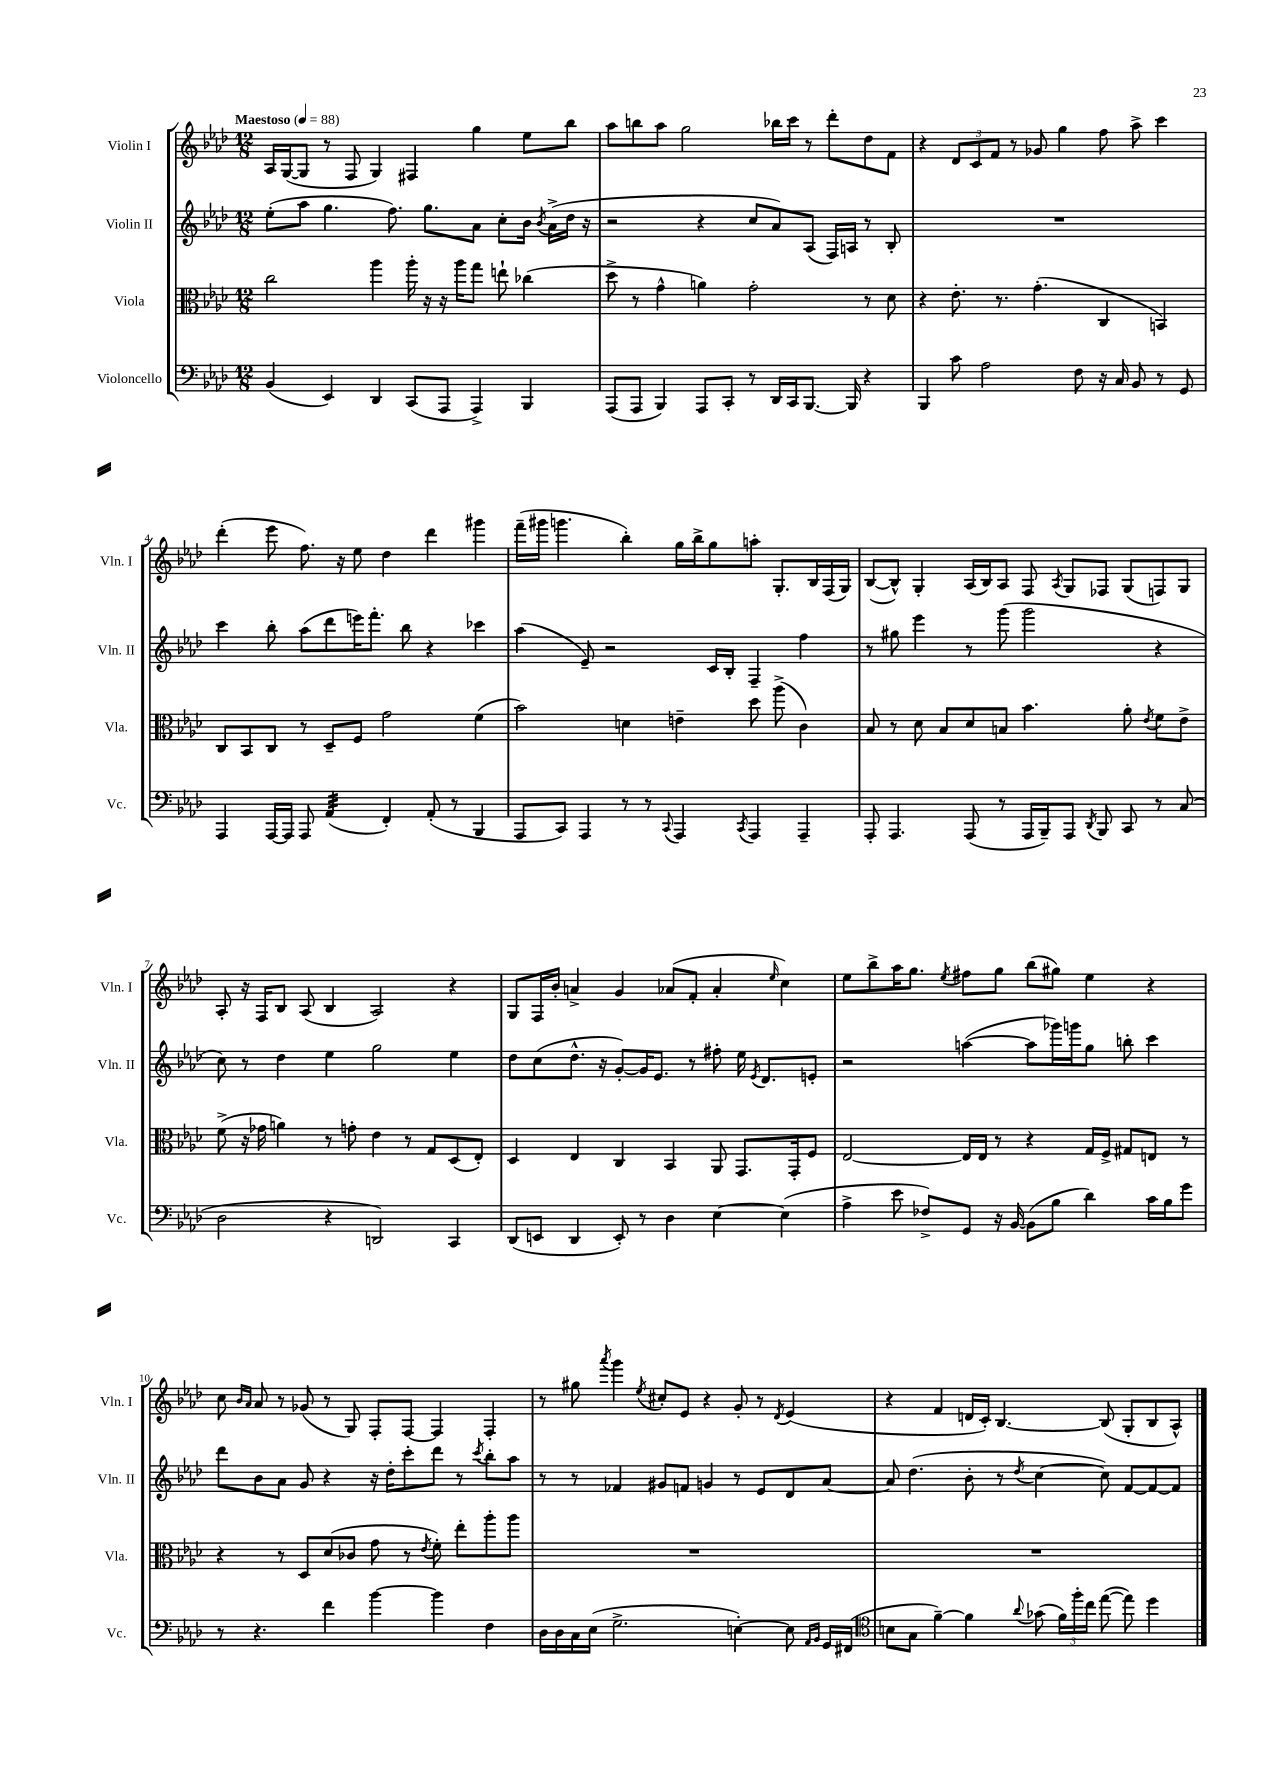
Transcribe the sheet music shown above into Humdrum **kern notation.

**kern	**kern	**kern	**kern
*staff4	*staff3	*staff2	*staff1
*clefF4	*clefC3	*clefG2	*clefG2
*k[b-e-a-d-]	*k[b-e-a-d-]	*k[b-e-a-d-]	*k[b-e-a-d-]
*M12/8	*M12/8	*M12/8	*M12/8
*MM88	*MM88	*MM88	*MM88
(4BB-/	2cc\	(8ee-'\L	16A-/LL
.	.	.	([16G/J
.	.	8aa-\J	8G/]J
4EE-/)	.	4.gg\	8r
.	.	.	8F/
4DD-/	4aa-\	.	4G/)
.	.	8.ff\)	.
(8CC/L	16aa-'\	.	4F#/
.	16r	8.gg\L	.
8AAA-/J	16r	.	.
.	16aa-\LK	.	.
4AAA-^/)	8gg\J	8a-\J	4gg\
.	8ee`\	8cc'\L	.
4BBB-/	(4cc-\	16b-\Jk	8ee-\L
.	.	8qb-/	.
.	.	(16a-^\LL	.
.	.	16dd-\JJ	8bb-\J
.	.	16r	.
=	=	=	=
(8AAA-/L	8dd-^\	2r	8aa-\L
8AAA-/J	8r	.	8bb\
4BBB-/)	4g^^\	.	8aa-\J
.	.	.	2gg\
8AAA-/L	4a\)	4r	.
8CC'/J	.	.	.
8r	2g'\	8cc/L	.
16DD-/LL	.	8a-/)	16bb-\LL
16CC/J	.	.	16ccc\JJ
[8.BBB-/J	.	(8A-/J	8r
.	.	16F/LL)	8ddd-'\L
16BBB-/]	.	16A/JJ	.
4r	8r	8r	8dd-\
.	8d-\	8B-'/	8f\J
=	=	=	=
4BBB-/	4r	1.r	4r
8c\	8.e-'\	.	12d-/L
.	.	.	12c/
2A-\	.	.	.
.	.	.	12f/J
.	8.r	.	.
.	.	.	8r
.	(4.g'\	.	8g-/
.	.	.	4gg\
8F\	.	.	.
16r	4C/	.	8ff\
16C/	.	.	.
8BB-/	.	.	8aa-^\
8r	4BB/)	.	4ccc\
8GG/	.	.	.
=	=	=	=
4AAA-/	8C/L	4ccc\	(4ddd-'\
.	8BB-/	.	.
[16AAA-/LL	8C/J	8bb-'\	8eee-\
16AAA-/]JJ	.	.	.
8AAA-/	8r	(8aa-\L	8.ff\)
(4AA-/	8D-~/L	8ddd-\	.
.	.	.	16r
.	8F/J	16eee\K)	8ee-\
.	.	8.fff'\J	.
4FF'/)	2g\	.	4dd-\
.	.	8bb-\	.
(8AA-'/	.	4r	4ddd-\
8r	.	.	.
4BBB-/	(4f\	4ccc-\	4ggg#\
=	=	=	=
8AAA-/L	2b-\)	(4aa-\	(16fff~\LL
.	.	.	16ggg#\JJ
8CC/J)	.	.	4.ggg\
4AAA-/	.	8e-~/)	.
.	.	2r	.
8r	4d\	.	4bb-'\)
8r	.	.	.
8qqCC/	.	.	.
4AAA-/	4e~\	.	16gg\LL
.	.	.	16bb-^\J
.	.	16c/LL	8gg\
.	.	16B-'/JJ	.
8qCC/	.	.	.
4AAA-/	8dd-\	4F~/	8aa'\J
.	(8aa-^\	.	8.G'/L
4AAA-~/	4c\)	4ff\	.
.	.	.	16B-/L
.	.	.	(16F/
.	.	.	16G/JJ)
=	=	=	=
8AAA-'/	8B-/	8r	([8B-/L
4.AAA-/	8r	8gg#\	8B-^^/]J)
.	8d-\	4eee-\	4G'/
.	8B-/L	.	.
(8AAA-/	8d-/	8r	(16A-/LL
.	.	.	16B-/J)
8r	8B/J	(8ggg\	8A-/J
16AAA-/LL	4.b-\	2ggg\	8F/
16BBB-~/J)	.	.	.
.	.	.	8qA-/
8AAA-/J	.	.	8G/L
8qDD-/	.	.	.
8BBB-/	.	.	8F-/J
8CC/	8a-'\	.	(8G/L
.	8qe-/	.	.
8r	8f\L	4r	8F/)
(8C/	8e-^\J	.	8G/J
=	=	=	=
2D-\	(8f^\	8cc\)	8A-'/
.	16r	8r	16r
.	16g-\	.	16F/LK
.	4a\)	4dd-\	8B-/J
.	.	.	(8A-/
4r	8r	4ee-\	4B-/
.	8g'\	.	.
2DD/)	4e-\	2gg\	2A-/)
.	8r	.	.
.	8G/L	.	.
4CC/	(8D-/	4ee-\	4r
.	8E-'/J)	.	.
=	=	=	=
(8DD-/L	4D-/	8dd-\L	8G/L
8EE/J	.	(8cc\	16F/L
.	.	.	16b-'/JJ
4DD-/	4E-/	8.dd-^^\J	4a^/
.	.	16r	.
8EE'/)	4C/	[8g'/L)	4g/
8r	.	16g/]K	.
.	.	8.e-/J	.
4D-\	4BB-/	.	(8a-/L
.	.	8r	8f'/J
[4E-\	8AA-/	8ff#'\	4a-'/
.	8.GG/L	16ee-\	.
.	.	8qe-/	.
.	.	8.d-/L	.
.	.	.	16qqee-/
(4E-\]	.	.	4cc\)
.	16GG'/k	.	.
.	8F/J	8e'/J	.
=	=	=	=
4A-^\	[2E-/	2r	8ee-\L
.	.	.	8bb-^\
8e-\	.	.	16aa-\K
.	.	.	8.gg\J
8F-^/L)	.	.	.
.	.	.	8qee-/
8GG/J	16E-/]LL	([4aa\	8ff#\L
.	16E-/JJ	.	.
16r	8r	.	8gg\J
[16BB-/	.	.	.
(8BB-\]L	4r	8aa\]L	(8bb-\L
8B-\J	.	16ggg-\L)	8gg#\J)
.	.	16ggg\J	.
4d-\)	16G/LL	8gg\J	4ee-\
.	16F^/JJ	.	.
.	8G#/L	8bb'\	.
16c\LL	8E/J	4ccc\	4r
16B-\J	.	.	.
8g\J	8r	.	.
=	=	=	=
8r	4r	8ddd-\L	8cc\
.	.	.	16qqb-/LL
.	.	.	16qqa-/JJ
4.r	.	8b-\	8a-/
.	8r	8a-\J	8r
.	8D-/L	8g/	(8g-/
4f\	(8d-/	4r	8r
.	8c-/J	.	8G/)
[4b-\	8g\	16r	8F'/L
.	.	16dd-'\LK	.
.	8r	8ccc'\	[8F/J
.	8qe-/	.	.
4b-\]	8f'\)	8ddd-\J	4F/]
.	8ee-'\L	8r	.
.	.	8qccc/	.
4F\	8aa-'\	8bb-'\L	4F'/
.	8aa-\J	8aa-\J	.
=	=	=	=
16D-\LL	1.r	8r	8r
16D-\	.	.	.
16C\	.	8r	8gg#\
(16E-\JJ	.	.	.
.	.	.	8qaaa-/
2.G^\	.	4f-/	4ggg\
.	.	.	8qee-/
.	.	8g#/L	8cc#'/L
.	.	8f/J	8e-/J
.	.	4g/	4r
[4E'\)	.	8r	8g'/
.	.	8e-/L	8r
.	.	.	8qd-/
8E\]	.	8d-/	(4e-/
16qqAA-/LL	.	.	.
16qqBB-/JJ	.	.	.
16GG/LL	.	[8a-/J	.
(16FF#/JJ	.	.	.
=	=	=	=
*clefC4	*	*	*
8B\L	1.r	8a-/]	4r
8G\J	.	(4.dd-\	.
[4f~\)	.	.	4f/
4f\]	.	8b-'\	16d/LL
.	.	.	16c'/JJ)
.	.	8r	[4.B-/
8qqa-/	.	8qdd-/	.
(8g-\	.	[4cc\	.
24f\LL)	.	.	.
24ff'\	.	.	.
24cc\JJ	.	.	.
([8ee-\	.	8cc\])	(8B-/]
8ee-\])	.	[8f/L	8G'/L
4dd-\	.	8f/_	8B-/
.	.	8f/]J	8A-^^/J)
==	==	==	==
*-	*-	*-	*-
